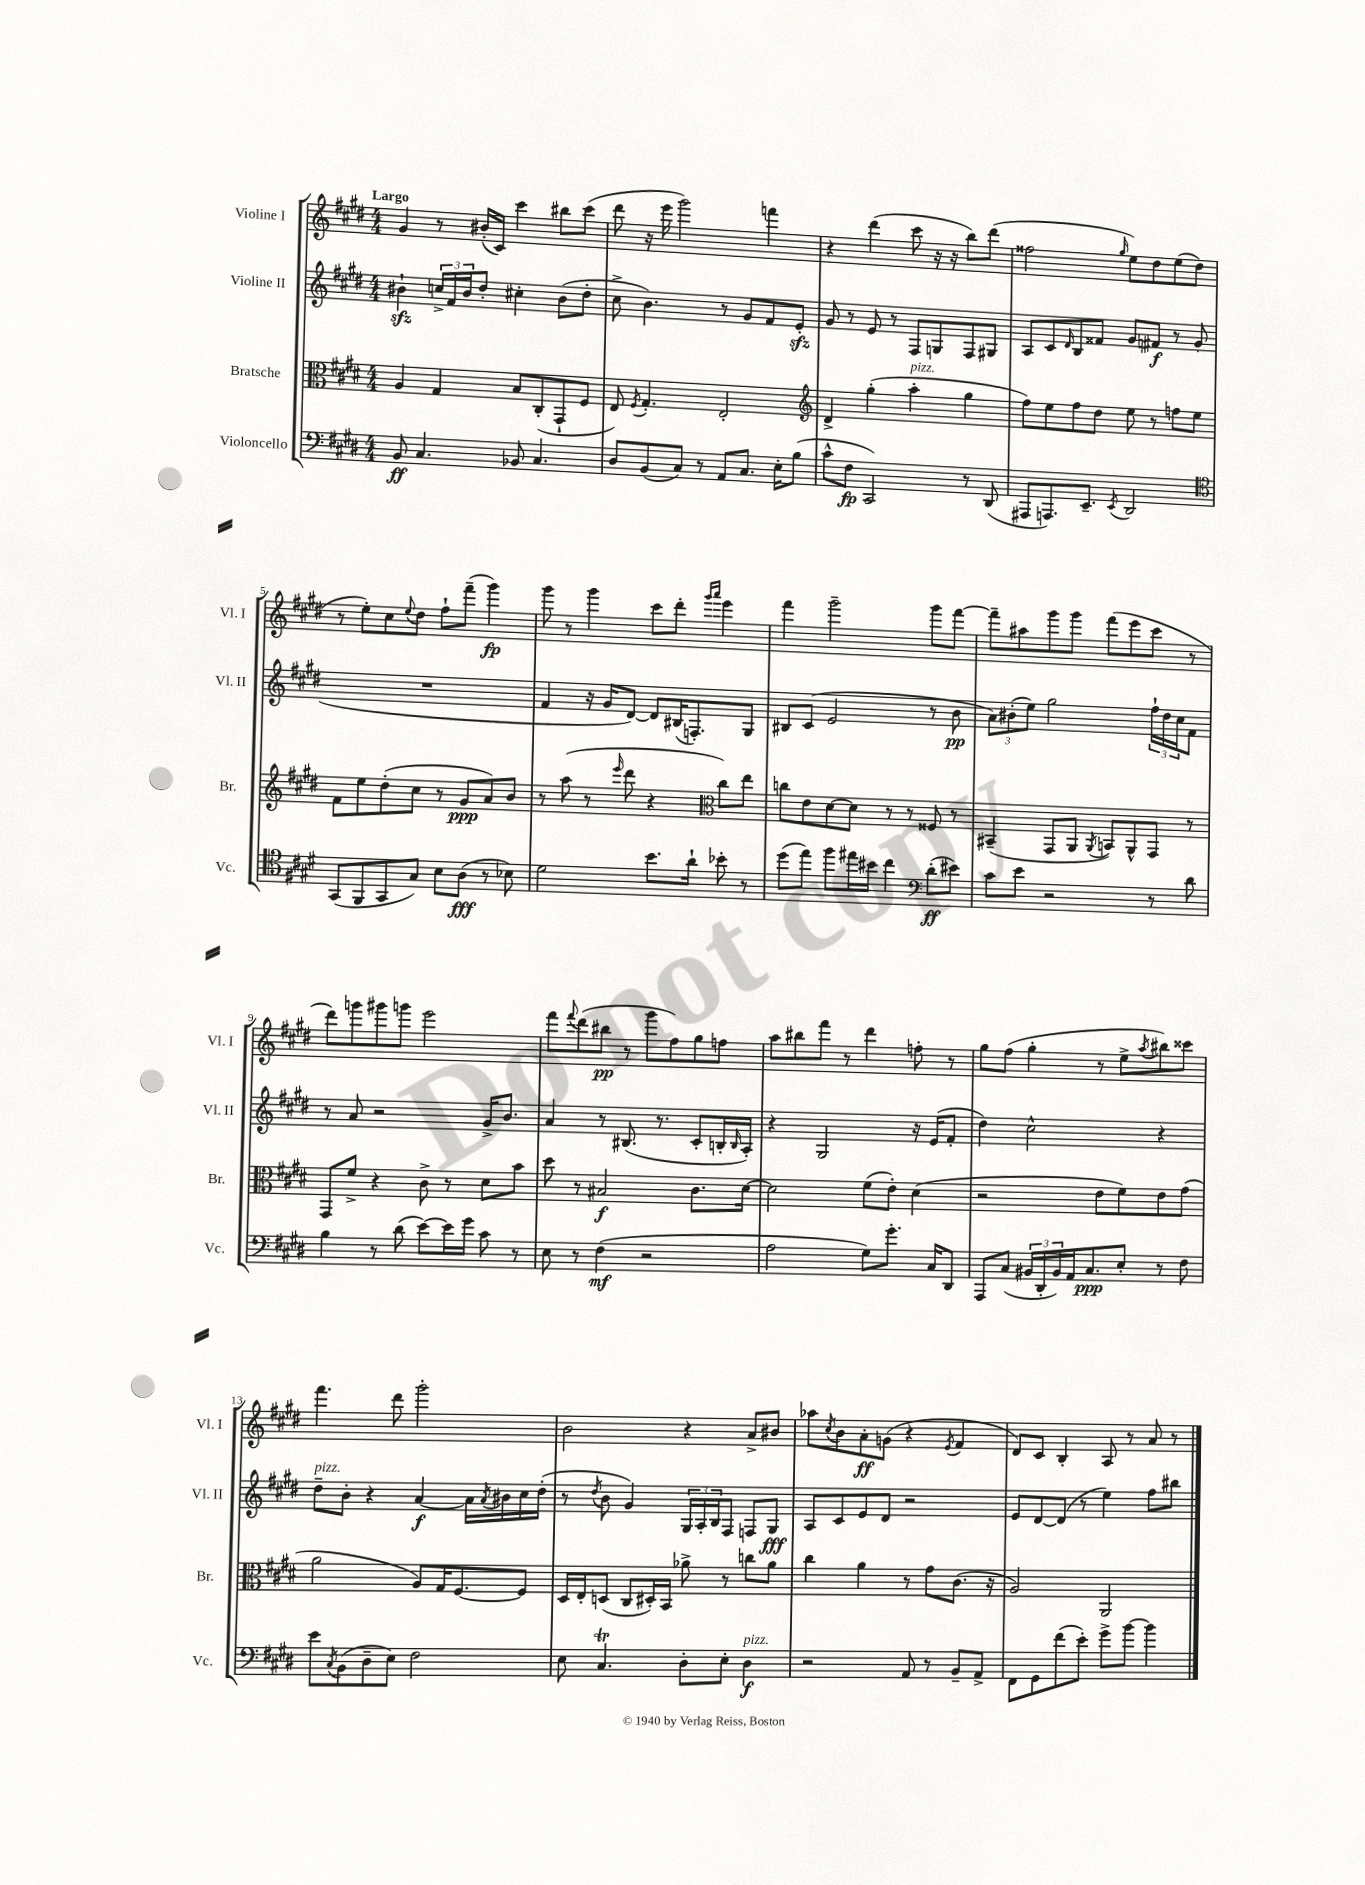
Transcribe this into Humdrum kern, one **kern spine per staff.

**kern	**dynam	**kern	**dynam	**kern	**dynam	**kern	**dynam
*part4	*part4	*part3	*part3	*part2	*part2	*part1	*part1
*staff4	*staff4	*staff3	*staff3	*staff2	*staff2	*staff1	*staff1
*I"Violoncello	*	*I"Bratsche	*	*I"Violine II	*	*I"Violine I	*
*I'Vc.	*	*I'Br.	*	*I'Vl. II	*	*I'Vl. I	*
*clefF4	*	*clefC3	*	*clefG2	*	*clefG2	*
*k[f#c#g#d#]	*	*k[f#c#g#d#]	*	*k[f#c#g#d#]	*	*k[f#c#g#d#]	*
*M4/4	*	*M4/4	*	*M4/4	*	*M4/4	*
=1	=1	=1	=1	=1	=1	=1	=1
!	!	!	!	!	!	!LO:TX:a:B:t=Largo	!
8BB/	ff	4A/	.	4b#Xzz`\	.	4g#/	.
4.C#/	.	.	.	.	.	.	.
.	.	4G#/	.	24ccn^/LL	.	8r	.
.	.	.	.	24f#/	.	.	.
.	.	.	.	24b#/J	.	.	.
.	.	.	.	8dd#'/J	.	(16b#X'/LL	.
.	.	.	.	.	.	16c#/JJ)	.
8BB-X/	.	8B/L	.	4cc#X'\	.	4ccc#\	.
4.C#/	.	(8C#'/	.	.	.	.	.
.	.	8GG#`/	.	(8b#\L	.	8bb#X\L	.
.	.	8F#/J	.	8dd#'\J	.	(8ccc#\J	.
=2	=2	=2	=2	=2	=2	=2	=2
8D#/L	.	8E/)	.	8cc#^\	.	8ddd#\	.
.	.	8qF#/	.	.	.	.	.
(8BB/	.	4.G#'/	.	4.b\)	.	16r	.
.	.	.	.	.	.	16eee\	.
8C#/J)	.	.	.	.	.	2ggg#\)	.
8r	.	.	.	.	.	.	.
8AA/L	.	2E'/	.	8r	.	.	.
8.C#/J	.	.	.	8g#/L	.	.	.
.	.	.	.	8f#/	.	4fffn\	.
16E'\KL	.	.	.	.	.	.	.
(8B\J	.	.	.	8ezz'/J	.	.	.
=3	=3	=3	=3	=3	=3	=3	=3
*	*	*clefG2	*	*	*	*	*
8c#^^\L	.	4d#^/	.	8g#/	.	4r	.
8F#\J	fp	.	.	8r	.	.	.
2CC#/)	.	(4gg#'\	.	8e/	.	(4ddd#\	.
.	.	.	.	8r	.	.	.
!	!	!LO:TX:a:i:t=pizz.	!	!	!	!	!
.	.	4aa'\	.	8F#/L	.	8ccc#\	.
.	.	.	.	8Gn/	.	16r	.
.	.	.	.	.	.	16r	.
8r	.	4gg#\	.	8F#/	.	8bb\L)	.
(8DD#/	.	.	.	8G#X/J	.	(8ddd#\J	.
=4	=4	=4	=4	=4	=4	=4	=4
8AAA#X/L	.	8ff#\L)	.	8A/L	.	2ff##X\	.
8.AAAn/)	.	8ee\	.	8c#/	.	.	.
.	.	.	.	16qqd#/	.	.	.
.	.	8ff#\	.	8B/	.	.	.
8.EE~/J	.	.	.	.	.	.	.
.	.	8dd#\J	.	8f##X/J	.	.	.
8qEE/	.	.	.	.	.	16qqgg#/	.
2DD#/	.	8ee\	.	8g#/L	.	8ee\L)	.
.	.	8r	.	8f#X/J	f	8dd#\	.
.	.	8ffn\L	.	8r	.	(8ee\	.
.	.	8ee\J	.	(8g#/	.	8dd#\J	.
!!LO:LB:g=z
=5	=5	=5	=5	=5	=5	=5	=5
*clefC4	*	*	*	*	*	*	*
(8GG#/L	.	8f#\L	.	1r	.	8r	.
8FF#/	.	8ee\	.	.	.	8ee'\L)	.
8GG#/	.	(8dd#'\	.	.	.	8cc#\	.
.	.	.	.	.	.	8qqee/	.
8G#/J)	.	8cc#\J	.	.	.	8dd#\J	.
8B\L	.	8r	.	.	.	8ff#`\L	.
(8A\J	fff	8g#/L	ppp	.	.	(8fff#~\J	.
8r	.	8a/)	.	.	.	4ggg#\)	fp
8B-X\)	.	8b/J	.	.	.	.	.
=6	=6	=6	=6	=6	=6	=6	=6
2d#\	.	8r	.	4f#/	.	8ggg#\	.
.	.	(8aa\	.	.	.	8r	.
.	.	8r	.	16r	.	4ggg#\	.
.	.	.	.	16g#/KL	.	.	.
.	.	16qqeee/	.	.	.	.	.
.	.	8ddd#\	.	[8d#/J)	.	.	.
8.b\L	.	4r	.	8d#/L]	.	8ccc#\L	.
.	.	.	.	(16B#X/K	.	8ddd#'\J	.
16a`\Jk	.	.	.	8.Fn'/)	.	.	.
*	*	*clefC3	*	*	*	*	*
.	.	.	.	.	.	16qqggg#/LL	.
.	.	.	.	.	.	16qqaaa/JJ	.
8b-X'\	.	8cc#\L)	.	.	.	4eee\	.
8r	.	8ee\J	.	8G#/J	.	.	.
=7	=7	=7	=7	=7	=7	=7	=7
(8dd#\L	.	8ccn\L	.	8B#X/L	.	4fff#\	.
8ee\J)	.	8e\	.	(8c#/J	.	.	.
8ff#\L	.	[8d#\	.	2e/	.	2ggg#~\	.
16ee#X\L	.	8d#\J]	.	.	.	.	.
16b#X\JJ	.	.	.	.	.	.	.
4cc#\	.	8r	.	.	.	.	.
.	.	8r	.	.	.	.	.
*clefF4	*	*	*	*	*	*	*
(8d#'\L	ff	8F##X/	.	8r	.	8ggg#\L	.
8e#X\J)	.	8r	.	8b\	pp	[8fff#\J	.
=8	=8	=8	=8	=8	=8	=8	=8
8c#\L	.	(4BB#X~/	.	12a\L)	.	8fff#~\L]	.
.	.	.	.	(12b#X'\	.	.	.
8e\J	.	.	.	.	.	8aa#X\	.
.	.	.	.	12ee\J)	.	.	.
2r	.	8GG#/L	.	2gg#\	.	8ggg#\	.
.	.	8AA/J	.	.	.	8ggg#\J	.
.	.	8qAA/	.	.	.	.	.
.	.	8BBn/L)	.	.	.	(8fff#\L	.
.	.	8AA^^/	.	.	.	8eee\	.
8r	.	8GG#/J	.	24ff#`\LL	.	8ccc#\J	.
.	.	.	.	24dd#\	.	.	.
.	.	.	.	24cc#\J	.	.	.
8d#\	.	8r	.	8f#\J	.	8r	.
!!LO:LB:g=z
=9	=9	=9	=9	=9	=9	=9	=9
4B\	.	8GG#/L	.	8r	.	8ddd#\L)	.
.	.	8f#^/J	.	8a/	.	8gggn\	.
8r	.	4r	.	2r	.	8ggg#X\	.
(8d#\	.	.	.	.	.	8gggn\J	.
[8e\L)	.	8c#^\	.	.	.	2eee\	.
16e\L]	.	8r	.	.	.	.	.
16g#\JJ	.	.	.	.	.	.	.
8c#\	.	8d#\L	.	16g#^/KL	.	.	.
.	.	.	.	8.b/J	.	.	.
8r	.	8b\J	.	.	.	.	.
=10	=10	=10	=10	=10	=10	=10	=10
8E\	.	8dd#\	.	4a/	.	8fff#\L	.
.	.	.	.	.	.	8qqfff#/	.
8r	.	8r	.	.	.	(8ddd#\	.
(4F#\	mf	2B#X/	f	8r	.	8bb#X\J	pp
.	.	.	.	(8.B#X/	.	8r	.
2r	.	.	.	.	.	8ggg#\L	.
.	.	.	.	8.r	.	.	.
.	.	.	.	.	.	8ff#\)	.
.	.	8.c#\L	.	8c#'/L	.	8gg#\	.
.	.	.	.	16Bn'/L	.	8ffn\J	.
.	.	.	.	16qqB/	.	.	.
.	.	[16d#\Jk	.	16A'/JJ)	.	.	.
=11	=11	=11	=11	=11	=11	=11	=11
2A\	.	2d#\]	.	4r	.	8aa\L	.
.	.	.	.	.	.	8bb#X\	.
.	.	.	.	2G#/	.	8fff#\J	.
.	.	.	.	.	.	8r	.
8G#\L)	.	(8f#\L	.	.	.	4ddd#\	.
8.g#'\J	.	8e'\J)	.	.	.	.	.
.	.	(4d#\	.	16r	.	8ffn'\	.
16C#/KL	.	.	.	(16e/KL	.	.	.
8DD#/J	.	.	.	8f#'/J	.	8r	.
=12	=12	=12	=12	=12	=12	=12	=12
8AAA/L	.	2r	.	4dd#\)	.	8gg#\L	.
(8C#/J	.	.	.	.	.	(8ff#\J	.
24BB#X/LL	.	.	.	2cc#^^\	.	4gg#'\	.
24DD#'/	.	.	.	.	.	.	.
24BB#/)	.	.	.	.	.	.	.
16AA/J	.	.	.	.	.	.	.
8.C#/	ppp	.	.	.	.	.	.
.	.	8e\L	.	.	.	8r	.
8E'/J	.	8f#\)	.	.	.	8ee^\L	.
.	.	.	.	.	.	8qaa/	.
8r	.	8e\	.	4r	.	8bb#X\)	.
8F#\	.	(8g#\J	.	.	.	8ccc##X\J	.
!!LO:LB:g=z
=13	=13	=13	=13	=13	=13	=13	=13
!	!	!	!	!LO:TX:a:i:t=pizz.	!	!	!
8e\L	.	2a\	.	8dd#~\L	.	4.fff#\	.
8qC#/	.	.	.	.	.	.	.
(8BB\	.	.	.	8b'\J	.	.	.
8D#~\	.	.	.	4r	.	.	.
8E\J)	.	.	.	.	.	8ddd#\	.
2F#\	.	8A/L)	.	[4a/	f	2ggg#'\	.
.	.	16G#/K	.	.	.	.	.
.	.	[8.F#/	.	.	.	.	.
.	.	.	.	16a\LL]	.	.	.
.	.	.	.	8qa/	.	.	.
.	.	.	.	16b#X\	.	.	.
.	.	8F#/J]	.	16cc#\	.	.	.
.	.	.	.	(16dd#'\JJ	.	.	.
=14	=14	=14	=14	=14	=14	=14	=14
8E\	.	16D#/LL	.	8r	.	2b\	.
.	.	16E'/J	.	.	.	.	.
.	.	.	.	8qdd#/	.	.	.
4.C#T/	.	(8Dn/J	.	8b\	.	.	.
.	.	8C#/L	.	4g#/)	.	.	.
.	.	16D#X'/L)	.	.	.	.	.
.	.	16BB/JJ	.	.	.	.	.
8D#'\L	.	8a-X^\	.	24G#/LL	.	4r	.
.	.	.	.	24A'/	.	.	.
.	.	.	.	24B/J	.	.	.
8E'\J	.	8r	.	8F#/J	.	.	.
!LO:TX:a:i:t=pizz.	!	!	!	!	!	!	!
4D#\	f	8ccn\L	.	8Fn/L	.	8a^/L	.
.	.	8a-\J	.	8G#/J	fff	8b#X/J	.
=15	=15	=15	=15	=15	=15	=15	=15
2r	.	4cc#\	.	8A/L	.	8aa-X\L	.
.	.	.	.	.	.	8qcc#/	.
.	.	.	.	8c#/	.	8b\	.
.	.	4a\	.	8e/	.	8a'\	ff
.	.	.	.	8d#/J	.	(8gn\J	.
8AA/	.	8r	.	2r	.	4r	.
8r	.	8g#\L	.	.	.	.	.
.	.	.	.	.	.	8qe/	.
8BB~/L	.	(8.c#\J	.	.	.	4f#/	.
8AA^/J	.	.	.	.	.	.	.
.	.	16r	.	.	.	.	.
=16	=16	=16	=16	=16	=16	=16	=16
8FF#\L	.	2A/)	.	8e/L	.	8d#/L)	.
8GG#\	.	.	.	[8d#/	.	8c#/J	.
(8f#\	.	.	.	(8d#/J]	.	4B'/	.
8e'\J)	.	.	.	8r	.	.	.
8g#^\L	.	2AA/	.	4ee\)	.	8A/	.
[8b\J	.	.	.	.	.	8r	.
4b\]	.	.	.	8ff#\L	.	8a/	.
.	.	.	.	8bb#X\J	.	8r	.
==	==	==	==	==	==	==	==
*-	*-	*-	*-	*-	*-	*-	*-
